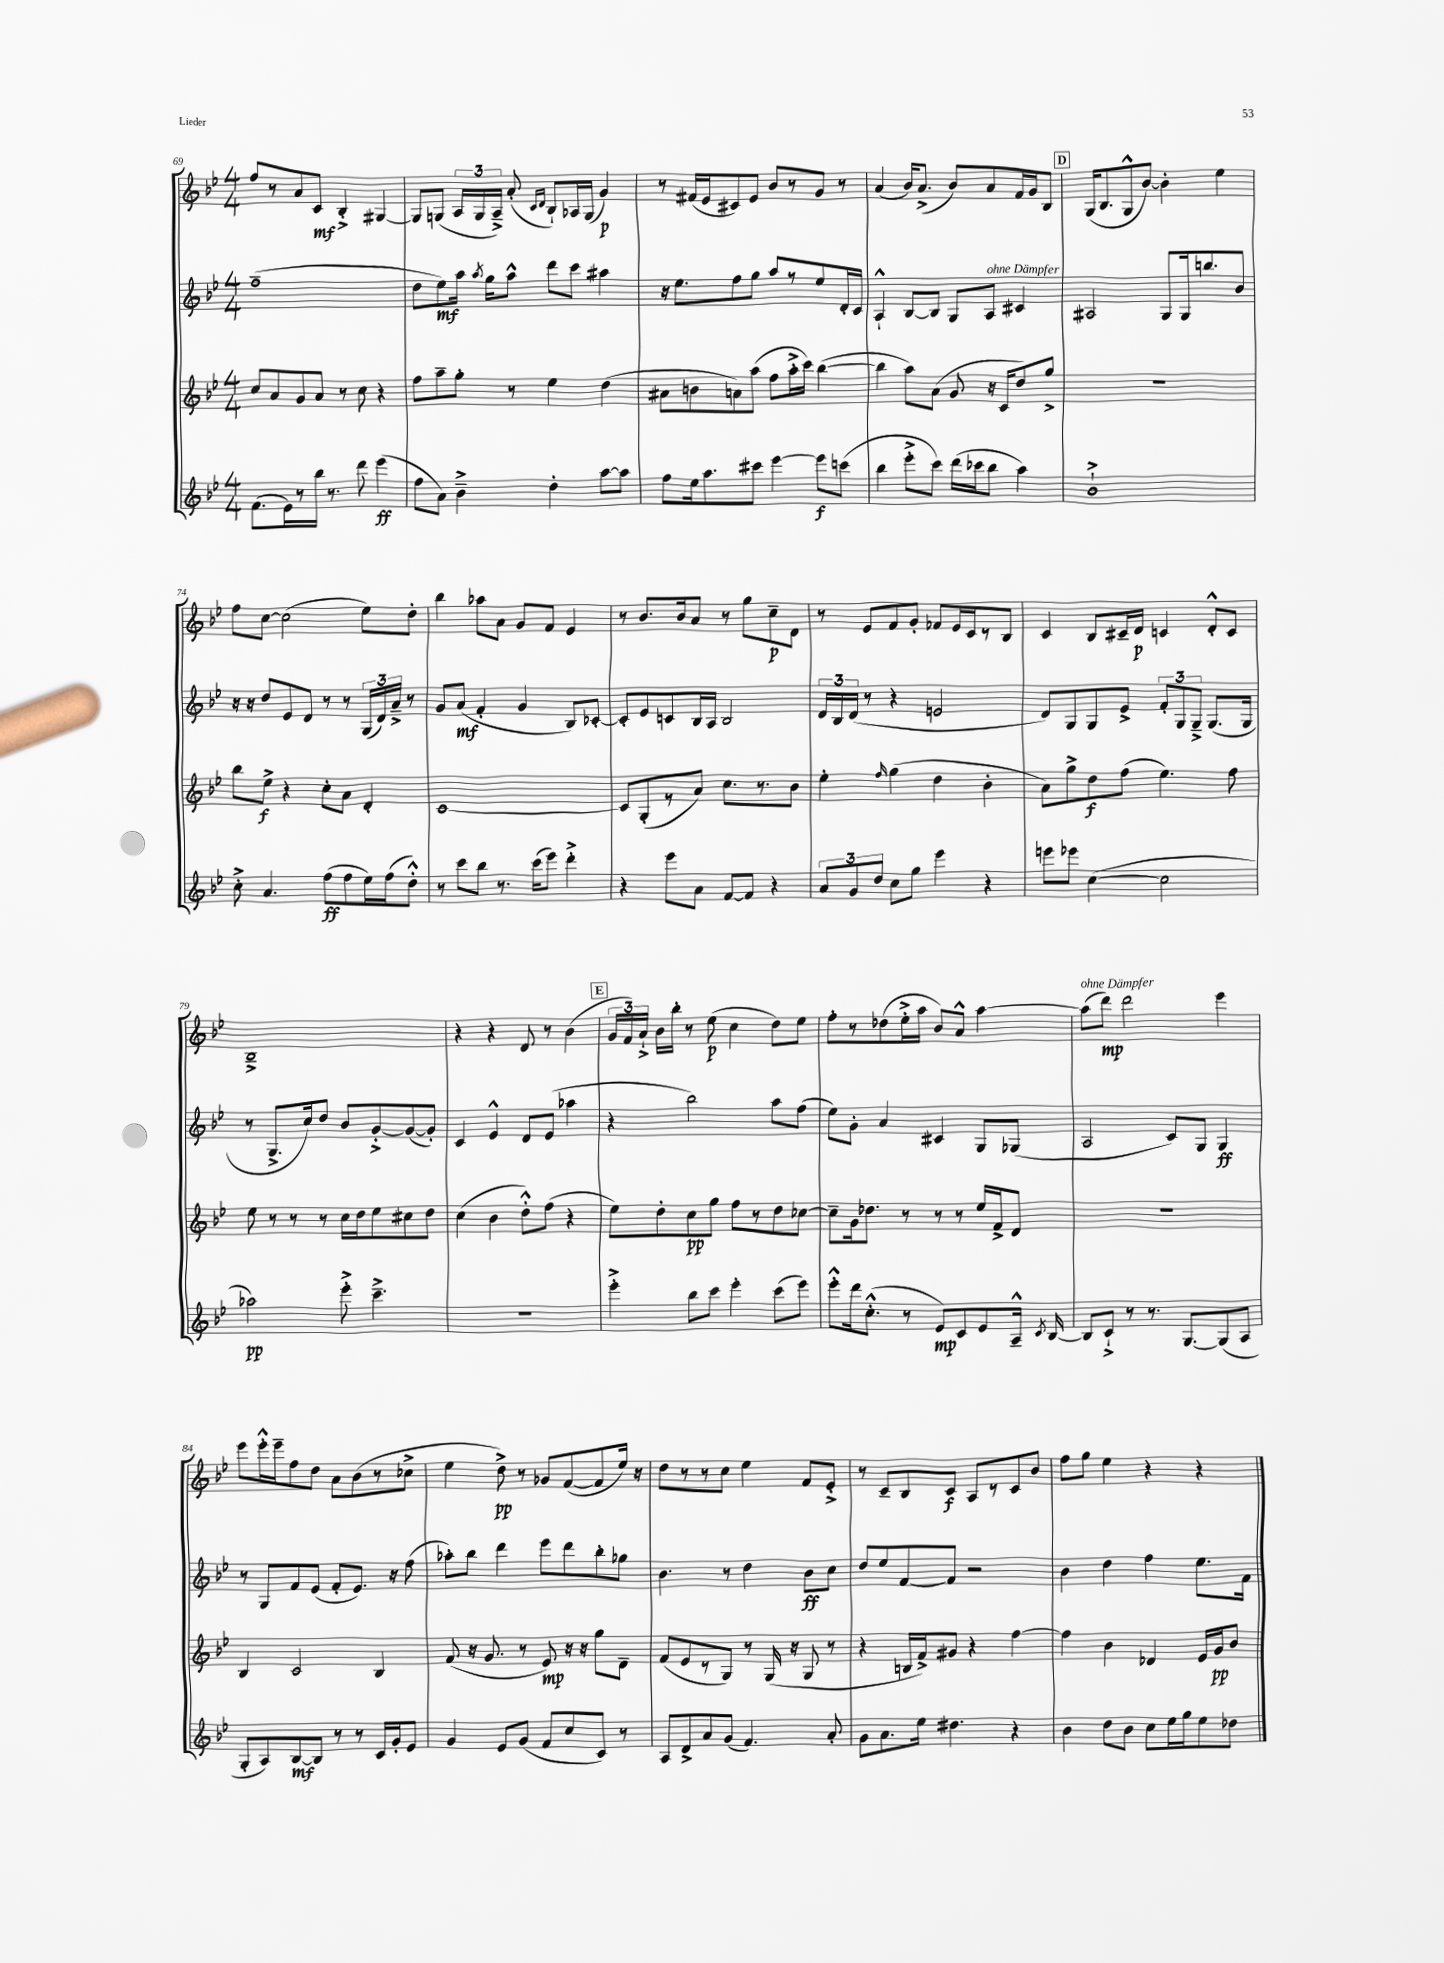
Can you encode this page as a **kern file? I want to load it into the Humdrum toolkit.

**kern	**kern	**kern	**kern
*staff4	*staff3	*staff2	*staff1
*clefG2	*clefG2	*clefG2	*clefG2
*k[b-e-]	*k[b-e-]	*k[b-e-]	*k[b-e-]
*M4/4	*M4/4	*M4/4	*M4/4
(8.f\L	8cc/L	(1ff~	8ff/L
.	8a/	.	8r
16e-\L)	.	.	.
8r	8g/	.	8a/
16bb-\JJ	8a/J	.	8c/J
8.r	.	.	.
.	8r	.	4B-'^/
8ddd\	8cc\	.	.
(4eee-\	4r	.	[4G#/
=	=	=	=
8ff\L	8ff\L	8dd\L	8G#/]L
8a\J)	8aa~\	8ee-\)	(8G/J
4b-~^\	8gg'\J	16aa\Jk	24A/LL
.	.	.	24G/
.	.	8qaa/	.
.	.	16gg\LK	.
.	.	.	24A~^/JJ)
.	8r	8aa^^\J	(8a'/
.	.	.	16qqc/LL
.	.	.	16qqd/JJ
4dd'\	4ee-\	8ddd\L	8B-`/L)
.	.	8ccc\J	16A-/L
.	.	.	(16G/JJ
[8aa\L	(4dd\	4aa#\	4g/)
8aa\]J	.	.	.
=	=	=	=
8ff\L	8a#\L	16r	8r
.	.	8.ee-\L	.
16ee-\k	8b\	.	(16f#/LL
8.aa\	.	.	16e-/J
.	8a\)	8ff\	8c#/)
8ccc#\J	(8aa\J	8gg\J	8e-/J
[4eee-\	8ff\L	8aa/L	8b-/L
.	16aa'^\L	8r	8r
.	16ccc\JJ)	.	.
8eee-\]L	([4bb-\	8ee-/	8g/J
(8ccc\J	.	16d'/L	8r
.	.	16c/JJ	.
=	=	=	=
4bb-\	4bb-\]	4A`^^/	(4a/
8eee-'^\L	8aa\L)	[8B-/L	16b-/LK)
.	.	.	(8.a^/J
8ccc\J)	(8a\J	8B-/]J	.
(16ddd\LL	8g/	8G/L	8b-/L)
16ccc-\J	.	.	.
8bb-\J	16r	8A/J	8a/
.	16c/LK	.	.
4aa\)	8dd/)	4c#/	16f/L
.	.	.	16g/J
.	8gg^/J	.	8B-/J
=	=	=	=
1b-`^	1r	2A#/	(16G/LK
.	.	.	8.B-/
.	.	.	8G^^/
.	.	.	[8b-/J)
.	.	8G/L	4b-'\]
.	.	16G/k	.
.	.	8.bb/	.
.	.	.	4ee-\
.	.	8b-/J	.
=	=	=	=
8cc'^\	8bb-\L	16r	8ff\L
.	.	16r	.
4.a/	8ee-^\J	8dd/L	[8cc\J
.	4r	8e-/	(2cc\]
.	.	8d/J	.
(8ff\L	8cc'\L	8r	.
8ff\	8a\J	8r	.
16ee-\L)	4d'/	(24G/LL	8ee-\L)
.	.	24d/)	.
(16ff\J	.	.	.
.	.	24a~^/JJ	.
8dd'^^\J)	.	8r	8dd'\J
=	=	=	=
8r	[1c	8g/L	4bb-\
8ccc\L	.	(8a/J	.
8bb-\J	.	4f'/	8aa-\L
8.r	.	.	8a\J
.	.	4g/	8g/L
(16ccc\LK	.	.	.
8eee-\J)	.	.	8f/J
4ddd'^\	.	8B-/L)	4e-/
.	.	[8c-'/J	.
=	=	=	=
4r	8c/]L	8c-'/]L	8r
.	(8G'/	8e-/	8.b-/L
8eee-\L	8r	8c/	.
.	.	.	16b-/k
8a\J	8a/J)	16B-/L	8a/J
.	.	16A/JJ	.
[8f/L	8.cc\L	2B-/	8r
8f/]J	.	.	8gg\L
.	8.r	.	.
4r	.	.	8cc~\
.	8b-\J	.	8d\J
=	=	=	=
12a/L	4ee-'\	24d/LL	8r
.	.	24B-/	.
12g/	.	(24d/JJ	.
.	.	8r	8e-/L
12dd/J	.	.	.
.	16qqff/	.	.
8cc\L	(4gg\	4r	8f/
8gg\J	.	.	8g'/J
4eee-\	4dd\	2e/	8f-/L
.	.	.	16e-/L
.	.	.	16c/J
4r	4b-'\	.	8r
.	.	.	8B-/J
=	=	=	=
8eee\L	8a\L)	8d/L)	4c/
8eee-\J	8gg^\	8G/	.
([4cc\	8dd\	8G/	8B-/L
.	(8ff\J	8e-^/J	16c#~/L
.	.	.	16d/JJ
2cc\]	4.ee-\)	12f'/L	4c/
.	.	12G/	.
.	.	12G~^/J	.
.	.	(8.G/L	8d'^^/L
.	8ff\	.	8c/J
.	.	16G/Jk	.
=	=	=	=
2aa-\)	8ee-\	8r	1B-~^
.	8r	8.G^/L	.
.	8r	.	.
.	.	16cc/k)	.
.	8r	8dd/J	.
8eee-'^\	16cc\LL	8b-/L	.
.	16dd\J	.	.
4.ccc~^\	8ee-\	[8g'^/	.
.	8cc#\	(8g/_	.
.	8dd\J	8g'/]J)	.
=	=	=	=
1r	(4cc\	4c/	4r
.	4b-\	4e-^^/	4r
.	8dd'^^\L)	8d/L	8d/
.	(8ff\J	(8e-/J	8r
.	4r	4aa-\	(4b-\
=	=	=	=
4eee-'^\	8ee-\L)	4r	24g/LL
.	.	.	24f/)
.	.	.	24a`^/JJ
.	8dd'\	.	16b-\LL
.	.	.	16bb-'\JJ
8bb-\L	8cc\	2bb-\)	8r
8ccc\J	8gg\J	.	(8ee-\
4eee-'\	8ff\L	.	4cc\
.	8r	.	.
(8ccc\L	8dd\	8aa\L	8dd\L)
8eee-\J)	[8cc-\J	(8ff\J	8ee-\J
=	=	=	=
8eee-'^^\L	8cc-~\]L	8ee-\L)	8ff'\L
16ddd\k	16g\k	8g'\J	8r
(8.cc'^^\J	8.dd-\J	.	.
.	.	4a/	(8dd-\
8r	8r	.	16ee-'^\L
.	.	.	16aa\JJ
8e-/L)	8r	4c#/	8b-/L)
8c/	8r	.	8a^^/J
8e-/	16ee-/LL	8G/L	[4aa\
.	16f^/J	.	.
16A~^^/Jk	8d/J	(8G-/J	.
8qc/	.	.	.
[16B-/	.	.	.
=	=	=	=
8B-/]L	1r	2A/	(8aa\]L
8c`^/J	.	.	8ddd\J)
8r	.	.	2ddd\
8.r	.	.	.
.	.	8c/L)	.
[8.G/L	.	.	.
.	.	8G/J	.
(8G/]	.	4G/	4eee-\
8A/J	.	.	.
=	=	=	=
8G'/L	4B-/	8r	8eee-\L
8A/)	.	8G/L	16eee-'^^\L
.	.	.	16eee-~\J
[8B-/	2c/	8f/	8ff\
8B-/]J	.	(8e-/J	8dd\J
8r	.	8f'/L	8a\L
8r	.	8.e-/J)	(8b-\
16c/LL	4B-/	.	8r
16g'/J	.	16r	.
8e-/J	.	(8ff\	8cc-^\J
=	=	=	=
4g/	(8f/	8aa-'\L)	4ee-\
.	16r	8bb-\J	.
.	8.g/	.	.
8e-/L	.	4ddd\	8dd^\)
(8g/J	8r	.	8r
8f/L	8e-/)	8eee-\L	8g-/L
8cc/	16r	8ddd\	([8f/
.	16r	.	.
8c/J)	8gg\L	8bb-'\	8f/]
8r	8d~\J	8gg-\J	16ee-/Jk)
.	.	.	16r
=	=	=	=
8A/L	(8f/L	4.b-\	8dd\L
8d^/	8e-/	.	8r
8a/	8r	.	8r
(8g/J	8G/J)	8r	8cc\J
4.f/)	8r	4dd\	4ee-\
.	(16G/	.	.
.	16r	.	.
.	8G/	8b-\L	8f/L
8a'/	8r	8cc\J	8e-'^/J
=	=	=	=
8g\L	4r	8dd/L	8r
8.a\	.	8ee-/	8c~/L
.	16B/LL	[8f/	8B-/
16ee-\Jk	16f^/J)	.	.
4.dd#\	8g#/J	8f/]J	8c/J
.	4r	2r	8A/L
.	.	.	8r
4r	[4ff\	.	8c/
.	.	.	8b-/J
=	=	=	=
4b-\	4ff\]	4b-\	8ff\L
.	.	.	8gg\J
8dd\L	4b-\	4dd\	4ee-\
8b-\J	.	.	.
8cc\L	4d-/	4ff\	4r
16ee-\L	.	.	.
16gg\J	.	.	.
8ee-\	16e-/LL	8.ee-\L	4r
.	16g/J	.	.
8dd-\J	8b-/J	.	.
.	.	16f\Jk	.
==	==	==	==
*-	*-	*-	*-
